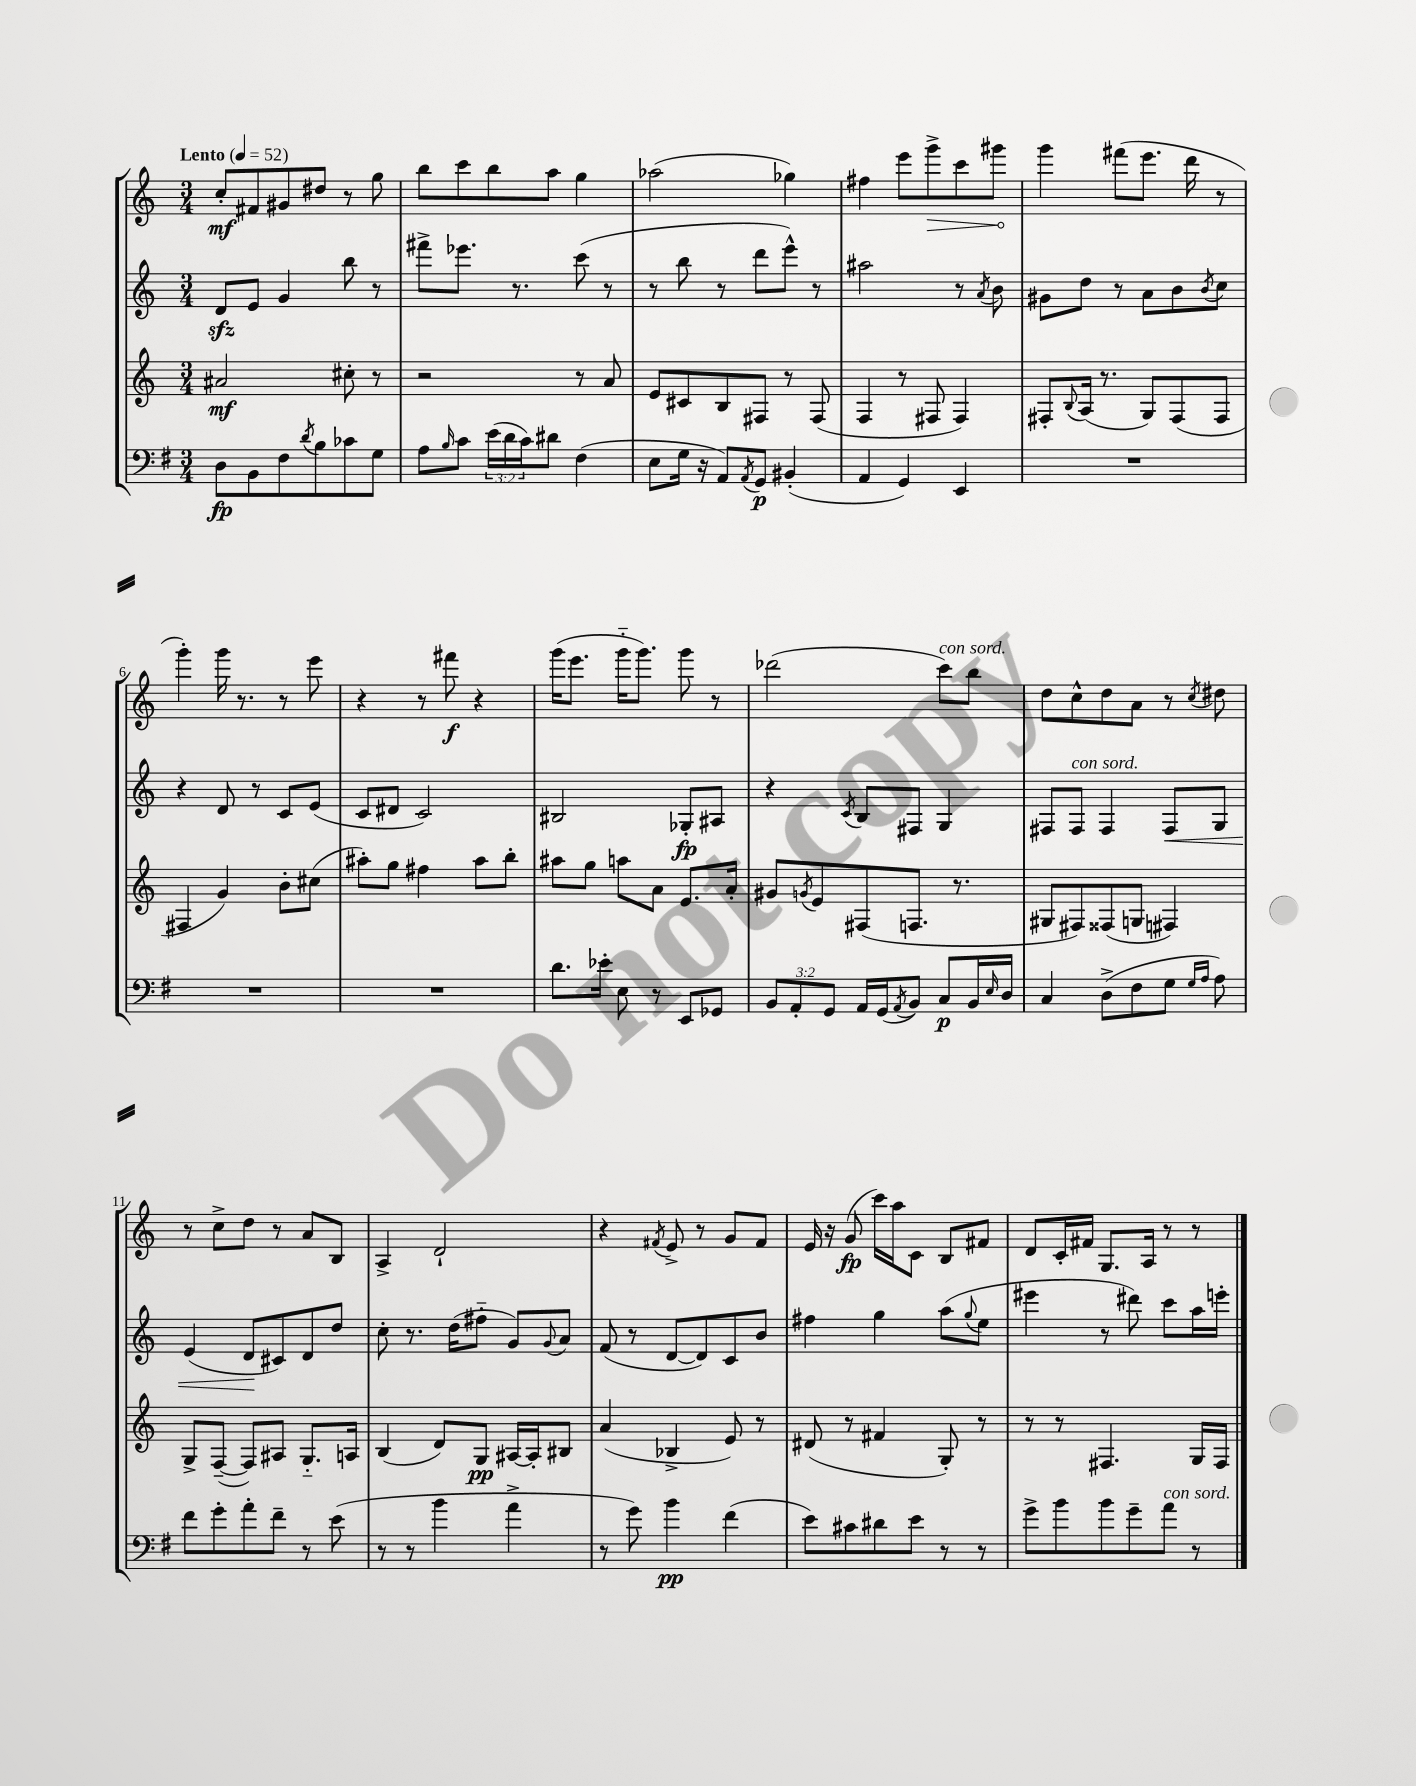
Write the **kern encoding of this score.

**kern	**kern	**kern	**kern
*staff4	*staff3	*staff2	*staff1
*clefF4	*clefG2	*clefG2	*clefG2
*k[f#]	*k[]	*k[]	*k[]
*M3/4	*M3/4	*M3/4	*M3/4
*MM52	*MM52	*MM52	*MM52
8D	2a#	8d	8cc'
8BB	.	8e	8f#
8F#	.	4g	8g#
8qd	.	.	.
8B	.	.	8dd#
8c-	8cc#'	8bb	8r
8G	8r	8r	8gg
=	=	=	=
8A	2r	8fff#^	8bb
16qqB	.	.	.
8c	.	8.eee-	8ccc
(24e	.	.	8bb
24d	.	.	.
.	.	8.r	.
24c)	.	.	.
8d#	.	.	8aa
(4F#	8r	(8ccc	4gg
.	8a	8r	.
=	=	=	=
8E	8e	8r	(2aa-
16G	8c#	8bb	.
16r	.	.	.
8AA)	8B	8r	.
8qAA	.	.	.
8GG	8F#	8ddd	.
(4BB#'	8r	8eee^^)	4gg-)
.	(8F#	8r	.
=	=	=	=
4AA	4F	2aa#	4ff#
4GG)	8r	.	8eee
.	8F#	.	8ggg^
4EE	4F#)	8r	8ccc
.	.	8qa	.
.	.	8b	8ggg#
=	=	=	=
2.r	8F#'	8g#	4ggg
.	8qqB	.	.
.	(16A	8dd	.
.	8.r	.	.
.	.	8r	(8fff#
.	8G)	8a	8.eee
.	(8F#	8b	.
.	.	.	16ddd
.	.	8qb	.
.	8F#	8cc	8r
=	=	=	=
2.r	4F#	4r	4ggg')
.	4g)	8d	16ggg
.	.	.	8.r
.	.	8r	.
.	8b'	8c	8r
.	(8cc#	(8e	8eee
=	=	=	=
2.r	8aa#')	8c	4r
.	8gg	8d#	.
.	4ff#	2c)	8r
.	.	.	8fff#
.	8aa#	.	4r
.	8bb'	.	.
=	=	=	=
8.d	8aa#	2B#	(16ggg
.	.	.	8.eee
.	8gg	.	.
16e-'	.	.	.
8E	8aa	.	16ggg'~
.	.	.	8.ggg)
8r	8a	.	.
8EE	8.e	8G-'	8ggg
8GG-	.	8A#	8r
.	16a'	.	.
=	=	=	=
12BB	8g#	4r	(2ddd-
12AA'	.	.	.
.	8qg	.	.
.	8e	.	.
12GG	.	.	.
.	.	8qc	.
16AA	(8F#	8B	.
(16GG	.	.	.
8qAA	.	.	.
8BB)	8.F	8F#	.
8C	.	4G	8ccc)
.	8.r	.	.
16BB	.	.	8bb
16qqE	.	.	.
16D	.	.	.
=	=	=	=
4C	8G#	8F#	8dd
.	8F#)	8F#	8cc^^
(8D^	(8F##	4F#	8dd
8F#	8G	.	8a
8G	4F#)	8F#	8r
16qqG	.	.	.
16qqA	.	.	8qcc
8A)	.	8G	8dd#
=	=	=	=
8f#	8G^	(4e	8r
8g'	([8F~	.	8cc^
8a'	8F])	8d	8dd
8f#~	8A#	8c#)	8r
8r	8.G'~	8d	8a
(8e	.	8dd	8B
.	16A	.	.
=	=	=	=
8r	(4B	8cc'	4A^
8r	.	8.r	.
4b	8d)	.	2d`
.	.	(16dd	.
.	8G	8ff#'~	.
4a^	[16A#	8g)	.
.	16A#']	.	.
.	.	8qqg	.
.	8B#	8a	.
=	=	=	=
8r	(4a	(8f	4r
8g)	.	8r	.
.	.	.	8qf#
4b	4B-^	[8d	8e^
.	.	8d])	8r
(4f#	8e)	8c	8g
.	8r	8b	8f#
=	=	=	=
8e)	(8d#	4ff#	16e
.	.	.	16r
8c#	8r	.	(8g
8d#	4f#	4gg	16ccc)
.	.	.	16aa
8e	.	.	8c
8r	8G')	(8aa	8B
.	.	8qqgg	.
8r	8r	8ee	8f#
=	=	=	=
8g^	8r	4eee#	8d
8b	8r	.	16c'
.	.	.	16f#
8b	4.F#	8r	8.G
8g~	.	8ddd#)	.
.	.	.	16A
8a	.	8ccc	8r
8r	16G	16aa	8r
.	16F#	16eee'	.
==	==	==	==
*-	*-	*-	*-
